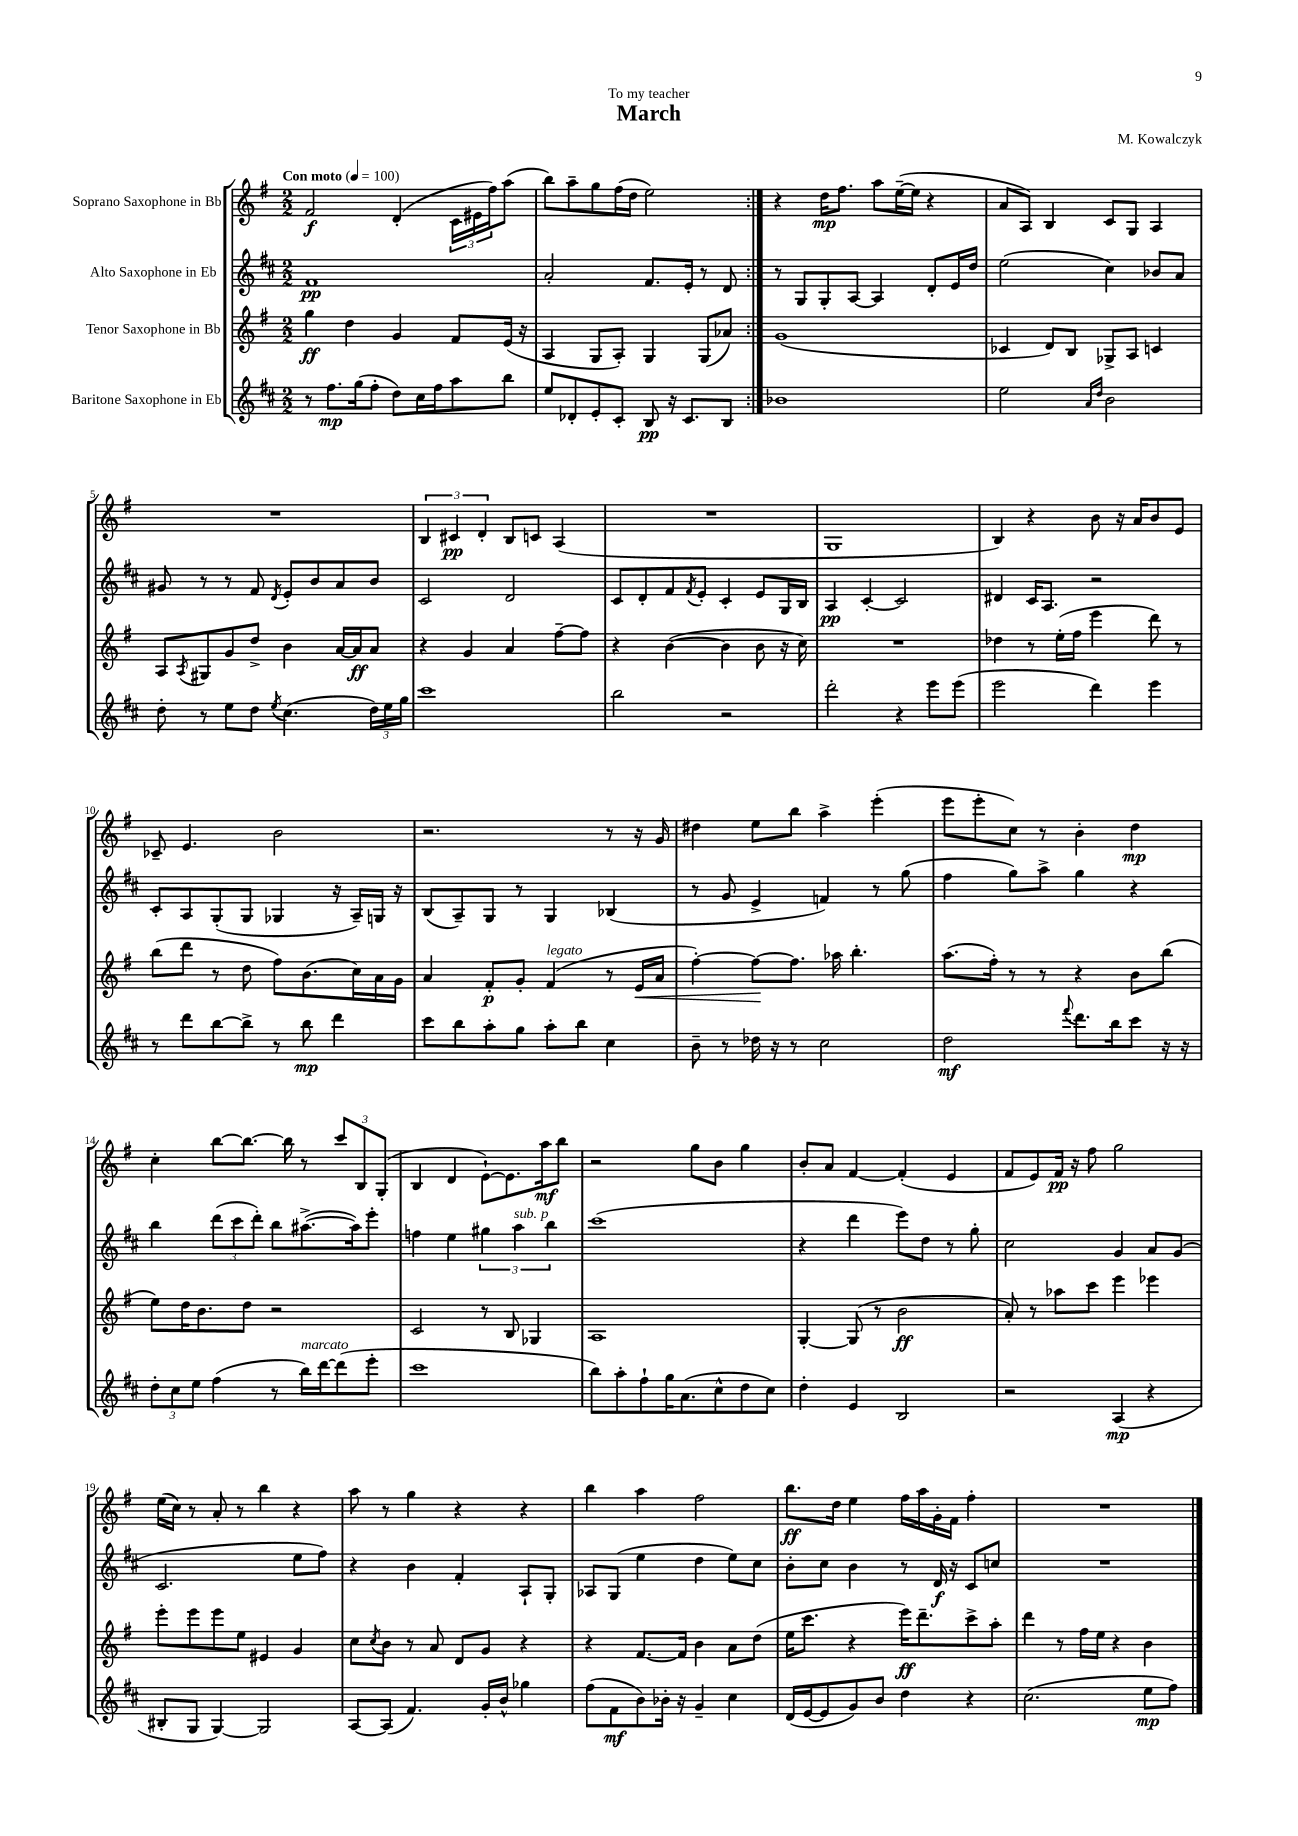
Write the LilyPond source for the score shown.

\header { title = "March" composer = "M. Kowalczyk" dedication = "To my teacher" }
<<
\new StaffGroup <<
\new Staff = "s0" \with { instrumentName = "Soprano Saxophone in Bb" } {
    \clef treble \key g \major \numericTimeSignature \time 2/2 \tempo "Con moto" 4 = 100
    \repeat volta 2 { fis'2\f d'4-.( \tuplet 3/2 { c'16 eis'16 fis''16) } a''8( |
    b''8) a''8-- g''8 fis''16( d''16 e''2) | }
    r4 d''16\mp fis''8. a''8 e''16~--( e''16 r4 |
    a'8 a8) b4 c'8 g8 a4 |
    R1 |
    \tuplet 3/2 { b4 cis'4\pp d'4-. } b8 c'8 a4( |
    R1 |
    g1 |
    b4) r4 b'8 r16 a'16 b'8 e'8 |
    ces'8-- e'4. b'2 |
    r2. r8 r16 g'16 |
    dis''4 e''8 b''8 a''4-> e'''4-.( |
    e'''8 e'''8-. c''8) r8 b'4-. d''4\mp |
    c''4-. b''8~ b''8.~ b''16 r8 \tuplet 3/2 { c'''8 b8 g8-.( } |
    b4 d'4 e'8~-!) e'8. a''16\mf b''8 |
    r2 g''8 b'8 g''4 |
    b'8-. a'8 fis'4~ fis'4-.( e'4 |
    fis'8 e'8) fis'16\pp r16 fis''8 g''2 |
    e''16( c''16) r8 a'8-. r8 b''4 r4 |
    a''8 r8 g''4 r4 r4 |
    b''4 a''4 fis''2 |
    b''8.\ff d''16 e''4 fis''16 a''16 g'16-. fis'16 fis''4-. |
    R1 \bar "|." |
}
\new Staff = "s1" \with { instrumentName = "Alto Saxophone in Eb" } {
    \clef treble \key d \major \numericTimeSignature \time 2/2
    \repeat volta 2 { fis'1\pp |
    a'2-. fis'8. e'16-. r8 d'8 | }
    r8 g8 g8-. a8~ a4 d'8-. e'16 d''16 |
    e''2( cis''4) bes'8 a'8 |
    gis'8 r8 r8 fis'8 \acciaccatura { d'8 } e'8-. b'8 a'8 b'8 |
    cis'2 d'2 |
    cis'8 d'8-. fis'8 \acciaccatura { fis'8 } e'8-. cis'4-. e'8 g16 b16 |
    a4\pp cis'4~-. cis'2 |
    dis'4 cis'16 a8. r2 |
    cis'8-. a8 g8-.( g8 ges4 r16 a16--) g16 r16 |
    b8( a8--) g8 r8 g4 bes4( |
    r8 g'8 e'4-> f'4) r8 g''8( |
    fis''4 g''8) a''8-> g''4 r4 |
    b''4 \tuplet 3/2 { d'''8( cis'''8 d'''8-.) } b''8 ais''8.~->( ais''16) e'''8-. |
    f''4 e''4 \tuplet 3/2 { gis''4 a''4^\markup { \italic "sub. p" } b''4 } |
    cis'''1( |
    r4 d'''4 e'''8) d''8 r8 g''8-. |
    cis''2 g'4 a'8 g'8( |
    cis'2. e''8 fis''8) |
    r4 b'4 fis'4-. a8-! g8-. |
    aes8 g8( e''4 d''4 e''8) cis''8 |
    b'8-. cis''8 b'4 r8 d'16\f r16 cis'8 c''8 |
    R1 \bar "|." |
}
\new Staff = "s2" \with { instrumentName = "Tenor Saxophone in Bb" } {
    \clef treble \key g \major \numericTimeSignature \time 2/2
    \repeat volta 2 { g''4\ff d''4 g'4 fis'8 e'16( r16 |
    a4 g8 a8-.) g4 g8( aes'8) | }
    g'1( |
    ces'4 d'8) b8 ges8-> a8 c'4 |
    a8 \acciaccatura { a8 } gis8 g'8 d''8-> b'4 a'16~ a'16\ff a'8 |
    r4 g'4 a'4 fis''8~-- fis''8 |
    r4 b'4~( b'4 b'8 r16 c''16) |
    R1 |
    des''4 r8 e''16-.( fis''16 e'''4 d'''8) r8 |
    b''8( d'''8 r8 d''8 fis''8) b'8.( c''16) a'16 g'16 |
    a'4 fis'8-.\p g'8-. fis'4^\markup { \italic "legato" }( r8 e'16\< a'16 |
    fis''4~-.) fis''8~\! fis''8. aes''16 b''4.-. |
    a''8.( fis''16-.) r8 r8 r4 b'8 b''8( |
    e''8) d''16 b'8. d''8 r2 |
    c'2 r8 b8 ges4 |
    a1 |
    g4~-. g8( r8 b'2\ff |
    a'8-.) r8 aes''8 c'''8 e'''4 ees'''4 |
    e'''8-. e'''8 e'''8 e''8 eis'4 g'4 |
    c''8 \acciaccatura { c''8 } b'8 r8 a'8 d'8 g'8 r4 |
    r4 fis'8.~ fis'16 b'4 a'8 d''8( |
    e''16 c'''8. r4 e'''16\ff) d'''8.-- c'''8-> a''8-. |
    d'''4 r8 fis''16 e''16 r4 b'4 \bar "|." |
}
\new Staff = "s3" \with { instrumentName = "Baritone Saxophone in Eb" } {
    \clef treble \key d \major \numericTimeSignature \time 2/2
    \repeat volta 2 { r8 fis''8.\mp g''16( fis''8-. d''8) cis''16 fis''16 a''8 b''8 |
    e''8 des'8-. e'8-. cis'8-. b8\pp r16 cis'8. b8 | }
    bes'1 |
    e''2 \grace { a'16 d''16 } b'2 |
    d''8-. r8 e''8 d''8 \acciaccatura { e''8 } cis''4.( \tuplet 3/2 { d''16) e''16 g''16 } |
    cis'''1 |
    b''2 r2 |
    d'''2-. r4 e'''8 e'''8( |
    e'''2 d'''4) e'''4 |
    r8 d'''8 b''8~ b''8-> r8 b''8\mp d'''4 |
    cis'''8 b''8 a''8-. g''8 a''8-. b''8 cis''4 |
    b'8-- r8 des''16 r16 r8 cis''2 |
    d''2\mf \appoggiatura { fis'''8 } d'''8. b''16 cis'''8 r16 r16 |
    \tuplet 3/2 { d''8-. cis''8 e''8 } fis''4( r8 b''16^\markup { \italic "marcato" }) d'''16~ d'''8( e'''8-. |
    cis'''1 |
    b''8) a''8-. fis''8-! g''16 a'8.( cis''8-^ d''8 cis''8) |
    d''4-. e'4 b2 |
    r2 a4\mp( r4 |
    bis8-. g8 g4~) g2 |
    a8~ a8( fis'4.) g'16-. b'16-^ ges''4 |
    fis''8( fis'8\mf b'8) bes'16-. r16 g'4-- cis''4 |
    d'16( e'16~ e'8 g'8) b'8 d''4 r4 |
    cis''2.( e''8\mp fis''8) \bar "|." |
}
>>
>>
